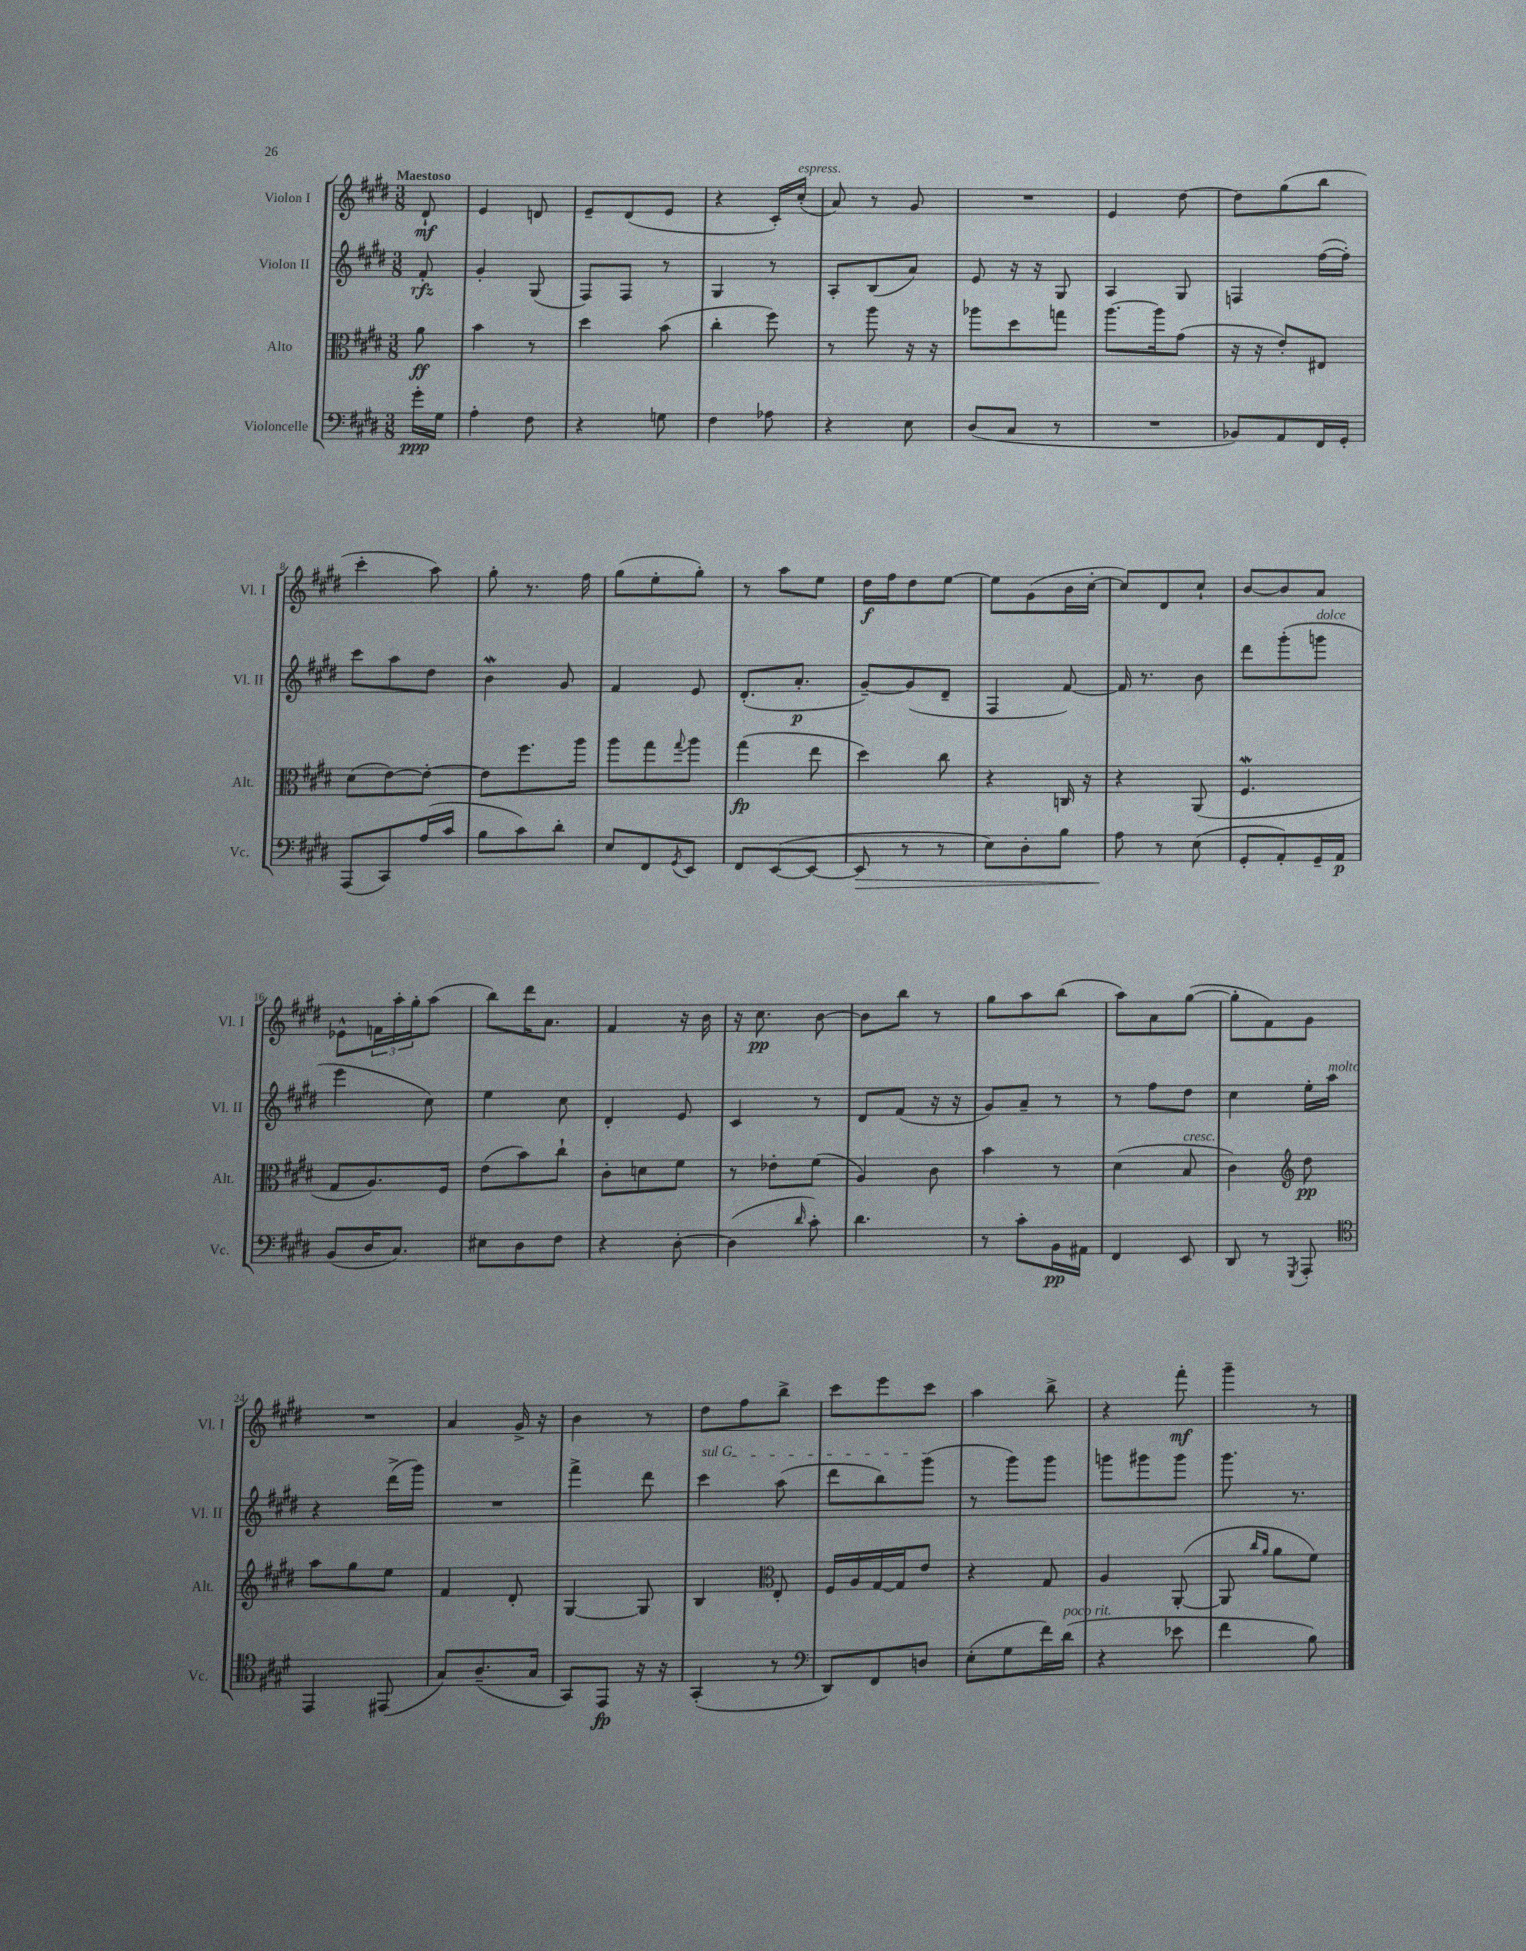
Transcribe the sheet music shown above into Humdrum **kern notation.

**kern	**kern	**kern	**kern
*staff4	*staff3	*staff2	*staff1
*clefF4	*clefC3	*clefG2	*clefG2
*k[f#c#g#d#]	*k[f#c#g#d#]	*k[f#c#g#d#]	*k[f#c#g#d#]
*M3/8	*M3/8	*M3/8	*M3/8
16g#'\LL	8a\	8f#'/	8d#`/
16G#\JJ	.	.	.
=	=	=	=
4A'\	4b\	4g#'/	4e/
8F#\	8r	(8G#/	8d/
=	=	=	=
4r	4dd#\	8F#/L)	8e~/L
.	.	8F#/J	(8d#/
8G\	(8b\	8r	8e/J
=	=	=	=
4F#\	4cc#'\	4G#/	4r
8A-\	8ff#\)	8r	16c#'/LL)
.	.	.	(16cc#'/JJ
=	=	=	=
4r	8r	8A'/L	8a/)
.	8aa\	(8B/	8r
8E\	16r	8a/J)	8g#/
.	16r	.	.
=	=	=	=
(8D#/L	8aa-\L	8e/	4.r
8C#/J	8dd#\	16r	.
.	.	16r	.
8r	8gg\J	8G#/	.
=	=	=	=
4.r	[8.aa\L	4A/	4e/
.	16aa\]k	.	.
.	(8g#\J	8G#/	[8dd#\
=	=	=	=
8BB-/L)	16r	4F/	8dd#\]L
.	16r	.	.
8AA/	8e'/L)	.	(8gg#\
16FF#/L	8E#/J	([16ff#\LL	8bb\J
16GG#'/JJ	.	16ff#'\]JJ)	.
=	=	=	=
(8AAA/L	(8d#\L	8ccc#\L	4ccc#'\
8CC#/)	[8e\)	8aa\	.
(16A/L	8e'\_J	8dd#\J	8aa\)
16c#/JJ	.	.	.
=	=	=	=
8B\L	8e\]L	4b\	8gg#'\
8c#\)	8.ff#\	.	8.r
8d#'\J	.	8g#/	.
.	16aa\Jk	.	16ff#\
=	=	=	=
8E/L	8aa\L	4f#/	(8gg#\L
8FF#/	8gg#\	.	8ee'\
8qGG#/	8qqgg#/	.	.
8EE/J	8aa\J	8e/	8gg#'\J)
=	=	=	=
8FF#/L	(4gg#\	(8.d#'/L	8r
([8EE/	.	.	8aa\L
.	.	8.a'/J	.
8EE/_J	8ee\	.	8ee\J
=	=	=	=
8EE/]	4dd#\)	[8g#~/L)	16dd#\LL
.	.	.	16ff#\J
8r	.	(8g#/]	8dd#\
8r	8cc#\	8d#~/J	[8ee\J
=	=	=	=
8E\L)	4r	4F#/	8ee\]L
8D#'\	.	.	(8g#\
8B\J	16C/	[8f#/)	16b\L
.	16r	.	[16cc#'\JJ
=	=	=	=
8A\	4r	16f#/]	8cc#/]L)
.	.	8.r	.
8r	.	.	8d#/
(8E\	(8AA/	8b\	8cc#`/J
=	=	=	=
8GG#'/L	4.F#/	8ddd#\L	[8b/L
8AA'/)	.	(8ggg#'\	8b/]
16GG#~/L	.	8ggg\J	8a/J
16AA/JJ	.	.	.
=	=	=	=
(8BB/L	8G#/L	4eee\	8e-^^\L
16D#/K	8.A/)	.	24f\L
.	.	.	24aa'\
8.C#/J)	.	.	.
.	.	.	24gg#'\J
.	.	8cc#\)	(8aa\J
.	16F#/Jk	.	.
=	=	=	=
8E#\L	(8e\L	4ee\	8bb\L)
8D#\	8b\)	.	16ddd#\K
.	.	.	8.a\J
8F#\J	8cc#`\J	8cc#\	.
=	=	=	=
4r	8c#'\L	4d#'/	4f#/
.	8d\	.	.
[8D#'\	8f#\J	8e/	16r
.	.	.	16b\
=	=	=	=
(4D#\]	8r	4c#/	16r
.	.	.	8.cc#\
.	8e-'\L	.	.
16qqd#/	.	.	.
8c#'\)	(8f#\J	8r	[8b\
=	=	=	=
4.d#\	4A/)	8d#/L	8b\]L
.	.	(8f#/J	8bb\J
.	8c#\	16r	8r
.	.	16r	.
=	=	=	=
8r	4b\	8g#/L)	8gg#\L
8c#'\L	.	8a~/J	8aa\
16BB\L	8r	8r	(8bb\J
16AA#\JJ	.	.	.
=	=	=	=
4FF#/	(4d#\	8r	8aa\L)
.	.	8ff#\L	8a\
8EE/	8B/	8dd#\J	([8gg#\J
=	=	=	=
8DD#/	4c#\)	4cc#\	8gg#'\]L
8r	.	.	8f#\)
*	*clefG2	*	*
8qGGG#/	.	.	.
8AAA'/	8dd#\	16ee'\LL	8g#\J
.	.	16aa\JJ	.
=	=	=	=
*clefC4	*	*	*
4EE/	8aa\L	4r	4.r
.	8gg#\	.	.
(8EE#/	8ee\J	(16ddd#^\LL	.
.	.	16ggg#\JJ)	.
=	=	=	=
8G#/L)	4f#/	4.r	4a/
(8.A~/	.	.	.
.	8d#'/	.	16g#^/
16G#/Jk	.	.	16r
=	=	=	=
8GG#/L)	[4G#/	4fff#^\	4b\
8EE/J	.	.	.
16r	8G#/]	8ddd#\	8r
16r	.	.	.
=	=	=	=
(4GG#'/	4B/	4ccc#\	8dd#\L
.	.	.	8ff#\
*	*clefC3	*	*
8r	8E'/	(8aa\	8bb^\J
=	=	=	=
*clefF4	*	*	*
8DD#/L)	16F#/LL	8ddd#\L	8ccc#\L
.	16A/	.	.
8FF#/	[16G#/	8bb\)	8eee\
.	16G#/]J	.	.
8D/J	8e/J	(8ggg#\J	8ccc#\J
=	=	=	=
(8E'\L	4r	8r	4aa\
8G#\	.	8ggg#\L)	.
16f#\L)	8G#/	8ggg#\J	8bb^\
(16d#\JJ	.	.	.
=	=	=	=
4r	4A/	8ggg\L	4r
.	.	8ggg#\	.
8e-\	([8AA'/	8ggg#\J	8fff#'\
=	=	=	=
4f#\	8AA/]	8.ggg#\	4ggg#~\
.	16qqcc#/LL	.	.
.	16qqa/JJ	.	.
.	8a\L	.	.
.	.	8.r	.
8B\)	8f#\J)	.	8r
==	==	==	==
*-	*-	*-	*-
